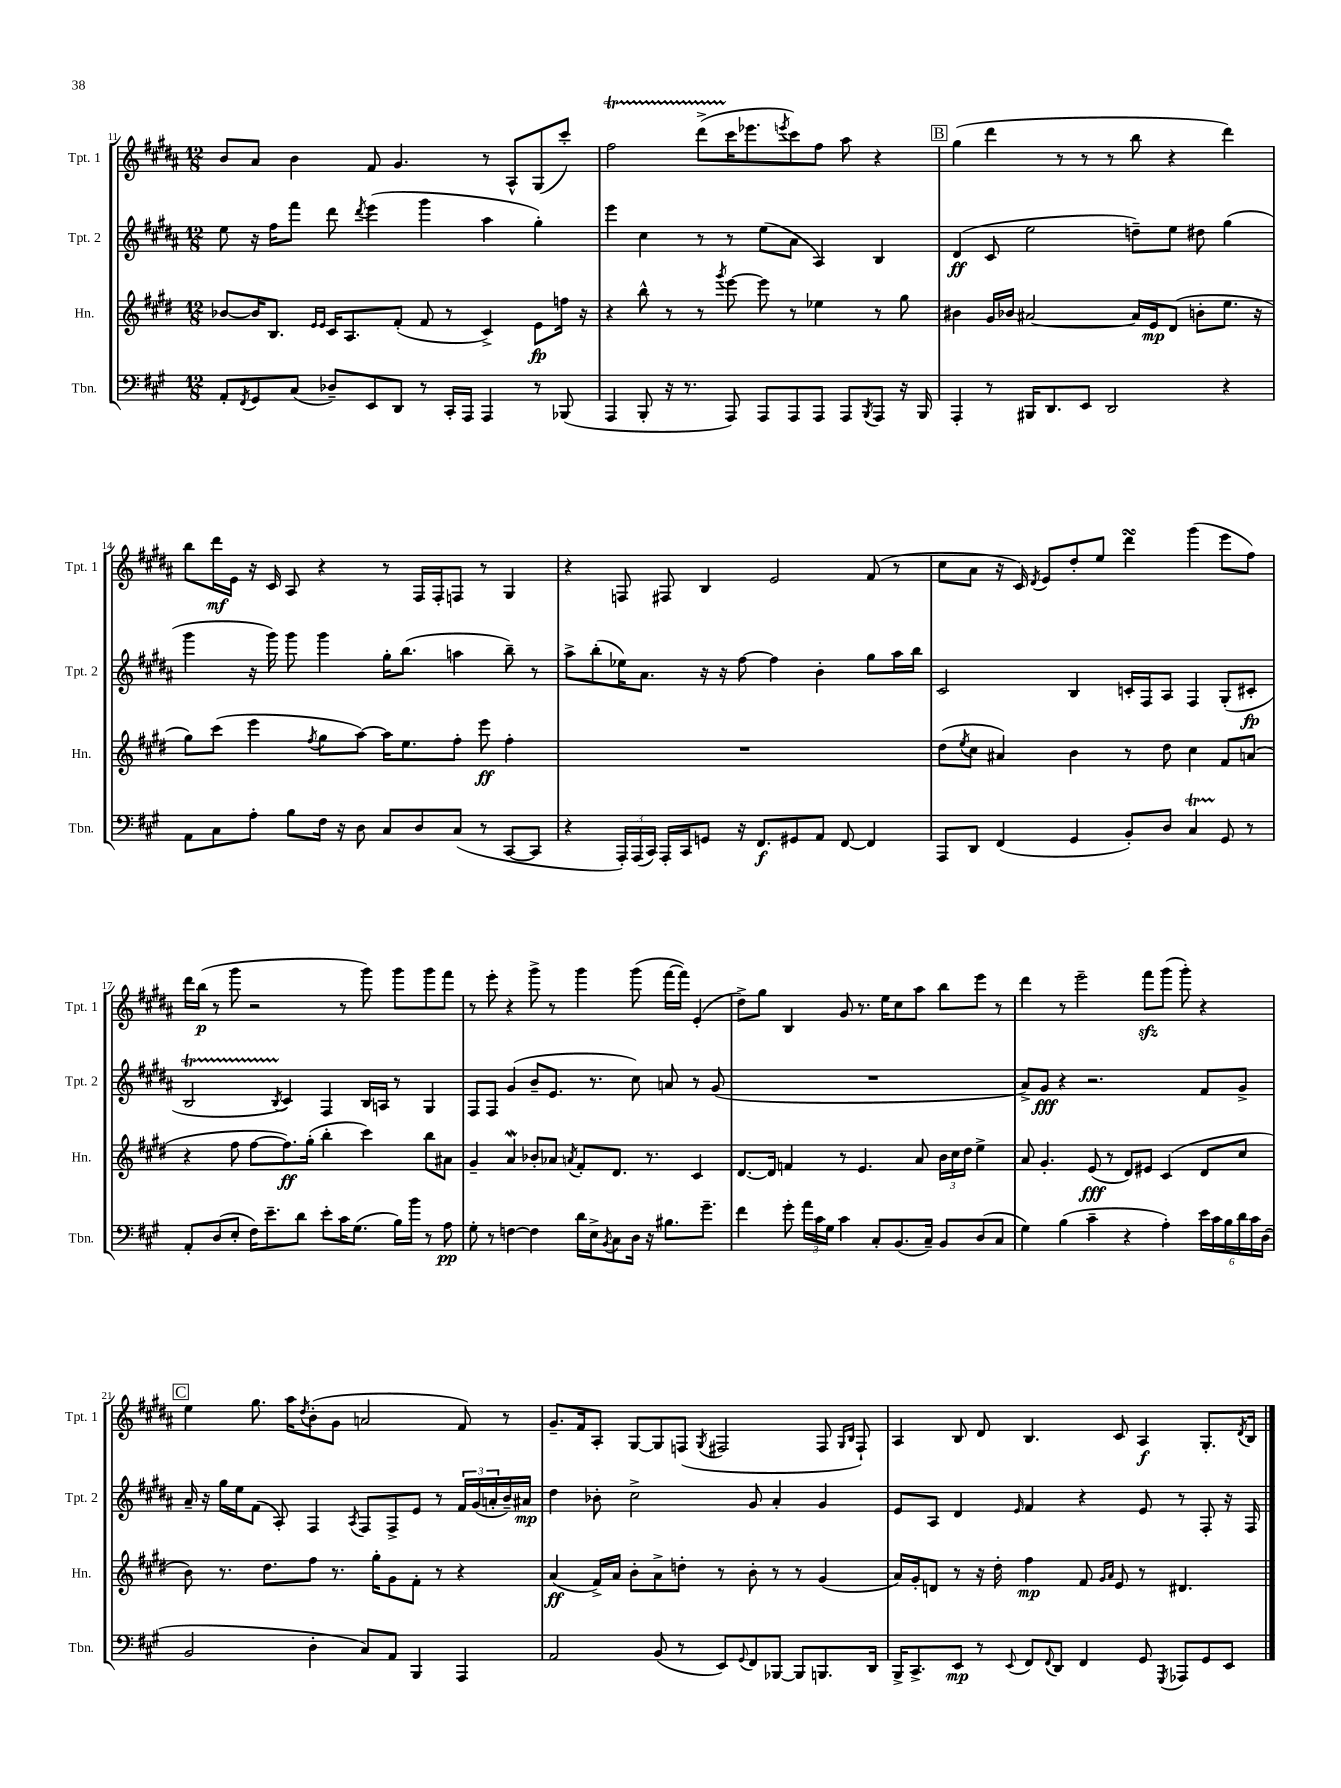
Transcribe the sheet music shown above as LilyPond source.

<<
\new StaffGroup <<
\new Staff = "s0" \with { instrumentName = "Tpt. 1" shortInstrumentName = "Tpt. 1" } {
    \clef treble \key b \major \numericTimeSignature \time 12/8
    b'8 ais'8 b'4 fis'8 gis'4. r8 ais8-^ gis8( cis'''8-.) |
    fis''2\startTrillSpan dis'''8->( cis'''16\stopTrillSpan ees'''8. \acciaccatura { e'''8 } cis'''8) fis''8 ais''8 r4 |
    \mark \markup { \box "B" } gis''4( dis'''4 r8 r8 r8 b''8 r4 dis'''4) |
    b''8 dis'''16\mf e'16 r16 cis'16 ais8 r4 r8 fis16 fis16-. f8 r8 gis4 |
    r4 f8 fis8 b4 e'2 fis'8( r8 |
    cis''8 ais'8 r16 cis'16) \acciaccatura { dis'8 } e'8 dis''8-. e''8 dis'''4\turn gis'''4( e'''8 fis''8) |
    dis'''16 b''16\p( r8 gis'''8 r2 r8 gis'''8) gis'''8 gis'''8 fis'''8 |
    r8 e'''8-. r4 gis'''8-> r8 gis'''4 gis'''8( fis'''16~ fis'''16) e'4-.( |
    dis''8->) gis''8 b4 gis'8 r8. e''16 cis''8 ais''8 b''8 e'''8 r8 |
    dis'''4 r8 e'''2-- fis'''8\sfz gis'''8( gis'''8-.) r4 |
    \mark \markup { \box "C" } e''4 gis''8. ais''16 \acciaccatura { dis''8 } b'8-.( gis'8 a'2 fis'8) r8 |
    gis'8.-- fis'16 ais8-. gis8~ gis8 f8( \acciaccatura { gis8 } fis2 fis8 \grace { gis16 b16 } fis8-!) |
    ais4 b8 dis'8 b4. cis'8 ais4\f gis8.-. \acciaccatura { dis'8 } b16 \bar "|." |
}
\new Staff = "s1" \with { instrumentName = "Tpt. 2" shortInstrumentName = "Tpt. 2" } {
    \clef treble \key b \major \numericTimeSignature \time 12/8
    e''8 r16 fis''16 fis'''8 dis'''8 \acciaccatura { dis'''8 } e'''4( gis'''4 ais''4 gis''4-.) |
    e'''4 cis''4 r8 r8 e''8( ais'8 ais4) b4 |
    \mark \markup { \box "B" } dis'4\ff( cis'8 e''2 d''8--) e''8 dis''8 gis''4( |
    gis'''4 r16 gis'''16) gis'''8 gis'''4 gis''16-. b''8.( a''4 b''8--) r8 |
    ais''8-> b''8-.( ees''16) ais'8. r16 r16 fis''8~ fis''4 b'4-. gis''8 ais''16 b''16 |
    cis'2 b4 c'16-. fis16 ais8 fis4 gis8-.( cis'8-.\fp |
    b2\startTrillSpan \acciaccatura { b8 } cis'4\stopTrillSpan) fis4 b16 a16 r8 gis4 |
    fis8 fis8 gis'4( b'8-- e'8. r8. cis''8) a'8 r8 gis'8( |
    R1. |
    ais'8->) gis'8\fff r4 r2. fis'8 gis'8-> |
    \mark \markup { \box "C" } ais'16-- r16 gis''16 e''16 fis'8( ais8-.) fis4 \acciaccatura { ais8 } fis8 fis8-> e'8 r8 \tuplet 3/2 { fis'16 gis'16( a'16-. } b'16--) ais'16\mp |
    dis''4 bes'8-. cis''2-> gis'8 ais'4-. gis'4 |
    e'8 ais8 dis'4 \grace { e'16 } fis'4 r4 e'8 r8 fis8-. r16 fis16 \bar "|." |
}
\new Staff = "s2" \with { instrumentName = "Hn." shortInstrumentName = "Hn." } {
    \clef treble \key e \major \numericTimeSignature \time 12/8
    bes'8~ bes'16 b8. \grace { e'16 e'16 } cis'16 a8. fis'8-.( fis'8 r8 cis'4->) e'8\fp f''16 r16 |
    r4 b''8-^ r8 r8 \acciaccatura { gis'''8 } e'''8~ e'''8 r8 ees''4 r8 gis''8 |
    \mark \markup { \box "B" } bis'4 gis'16 bes'16 ais'2~ ais'16 e'16\mp dis'8( b'8-. e''8. r16 |
    gis''8) cis'''8( e'''4 \acciaccatura { fis''8 } gis''8 a''8~) a''16 e''8. fis''8-. e'''8\ff fis''4-. |
    R1. |
    dis''8( \acciaccatura { e''8 } cis''8 ais'4) b'4 r8 dis''8 cis''4 fis'8 a'8( |
    r4 fis''8 fis''8~ fis''8.\ff) gis''16-.( b''4-. cis'''4) b''8 ais'8 |
    gis'4-- a'4\mordent bes'8-. aes'8 \acciaccatura { a'8 } fis'8-. dis'8. r8. cis'4 |
    dis'8.~ dis'16 f'4 r8 e'4. a'8 \tuplet 3/2 { b'16 cis''16 dis''16 } e''4-> |
    a'8 gis'4.-. e'8\fff( r8 dis'8) eis'8 cis'4( dis'8 cis''8 |
    \mark \markup { \box "C" } b'8) r8. dis''8. fis''8 r8. gis''16-. gis'8 fis'8-. r8 r4 |
    a'4\ff( fis'16->) a'16 b'8-. a'8-> d''8-. r8 b'8-. r8 r8 gis'4( |
    a'16) gis'16-. d'8 r8 r16 dis''16-. fis''4\mp fis'8 \grace { gis'16 a'16 } e'8 r8 dis'4. \bar "|." |
}
\new Staff = "s3" \with { instrumentName = "Tbn." shortInstrumentName = "Tbn." } {
    \clef bass \key a \major \numericTimeSignature \time 12/8
    a,8-. \acciaccatura { fis,8 } gis,8 cis8( des8--) e,8 d,8 r8 cis,16-. a,,16 a,,4 r8 bes,,8( |
    a,,4 b,,8-. r16 r8. a,,8) a,,8 a,,8 a,,8 a,,8 \acciaccatura { b,,8 } a,,8 r16 b,,16 |
    \mark \markup { \box "B" } a,,4-. r8 bis,,16 d,8. e,8 d,2 r4 |
    a,8 cis8 a8-. b8 fis16 r16 d8 cis8 d8 cis8( r8 cis,8~ cis,8 |
    r4 \tuplet 3/2 { a,,16-.) a,,16( cis,16) } a,,16-. cis,16 g,8 r16 fis,8.\f gis,8 a,8 fis,8~ fis,4 |
    a,,8 d,8 fis,4( gis,4 b,8-.) d8 cis4\startTrillSpan gis,8\stopTrillSpan r8 |
    a,8-. d8( e8-. fis16) e'8.-- d'8 e'8-. cis'16 gis8.( b16) b'16 r8 a8\pp |
    gis8-. r8 f4~ f4 d'16 e16-> \acciaccatura { b,8 } cis8 d16 r16 bis8. gis'8.-- |
    fis'4 gis'8-. \tuplet 3/2 { a'16 cis'16 gis16 } cis'4 cis8-. b,8.( cis16--) b,8 d8( cis8 |
    gis4) b4( cis'4-- r4 a4-.) \tuplet 6/4 { e'16 cis'16 b16 d'16 cis'16 d16( } |
    \mark \markup { \box "C" } b,2 d4-. cis8) a,8 b,,4 a,,4 |
    a,2 b,8( r8 e,8) \appoggiatura { gis,8 } fis,8 bes,,8~ bes,,8 b,,8. d,16 |
    b,,16-> cis,8.-> e,8\mp r8 \appoggiatura { e,8 } fis,8 \appoggiatura { fis,8 } d,8 fis,4 gis,8 \acciaccatura { gis,,8 } aes,,8 gis,8 e,8 \bar "|." |
}
>>
>>
\layout { \context { \Score currentBarNumber = #11 } }
